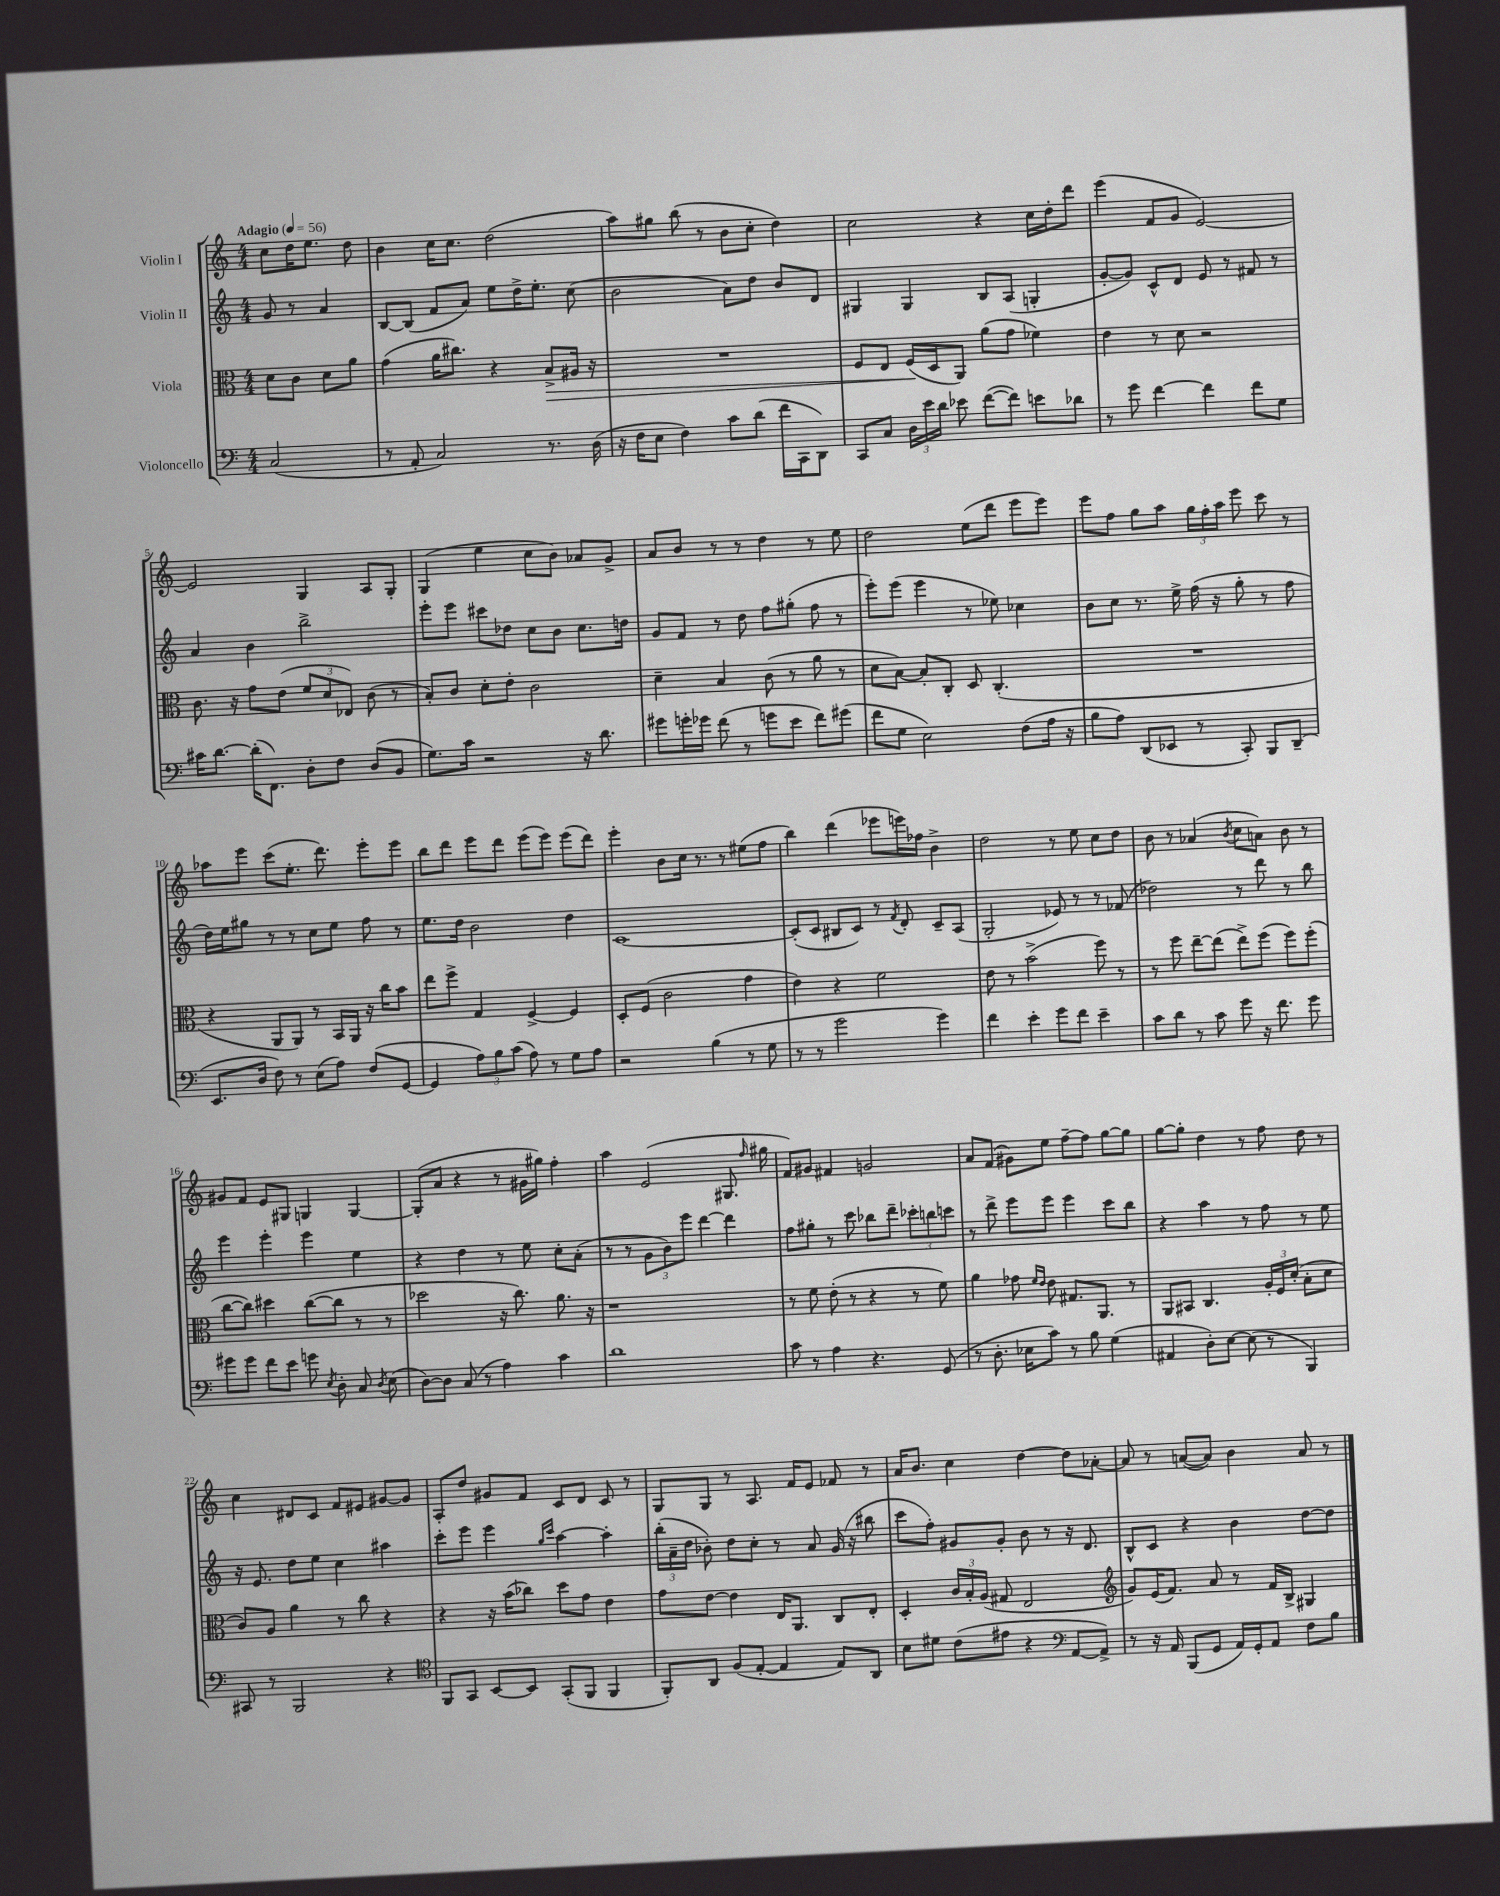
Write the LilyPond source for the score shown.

<<
\new StaffGroup <<
\new Staff = "s0" \with { instrumentName = "Violin I" } {
    \clef treble \key c \major \numericTimeSignature \time 4/4 \partial 2 \tempo "Adagio" 4 = 56
    \autoBeamOff c''8[ d''16 e''8.] d''8 |
    b'4 c''16[ c''8.] d''2( |
    a''8[) gis''8] b''8( r8 b'8[ c''8]-. d''4) |
    c''2 r4 c''16[ d''16-. d'''8] |
    e'''4( f'8[ g'8] e'2~) |
    e'2 g4 a8[ g8]-. |
    g4( e''4 c''8[ b'8]) aes'8[ g'8]-> |
    a'8[ b'8] r8 r8 d''4 r8 e''8 |
    d''2 e''8[( d'''8] e'''8[ e'''8]) |
    e'''8[ f''8] g''8[ a''8] \tuplet 3/2 { g''16[ f''16-. a''16] } e'''8 c'''8 r8 |
    aes''8[ e'''8] c'''8[( e''8.]-. d'''8.) e'''8[-. e'''8] |
    b''8[ d'''8] e'''8[ d'''8] e'''8[( e'''8]) e'''8[( d'''8]) |
    e'''4-. b'8[ c''16] r8. r8 eis''8[( f''8] |
    b''4) d'''4( ees'''8[ e'''16) fes''16] b'4-> |
    d''2 r8 e''8 c''8[ d''8] |
    b'8 r8 aes'4( \acciaccatura { b'8 } c''8[ a'8]) b'8 r8 |
    gis'8[ f'8] e'8[ gis8] g4 g4~ |
    g8[-.( a'8] r4 r8 gis'16[ gis''16]) f''4-. |
    a''4 e'2( gis8. \grace { f''16 } gis''16 |
    f'8[) gis'8] fis'4 g'2 |
    a'8[ f'8]( gis'8[) e''8] f''8[~-- f''8] g''8[~ g''8] |
    g''8[~ g''8]-. d''4 r8 f''8 d''8 r8 |
    c''4 dis'8[ c'8] f'8[ eis'8] gis'8[~ gis'8] |
    a8[-. d''8] gis'8[ f'8] c'8[ d'8] c'8 r8 |
    g8[ g8] r8 a8. f'16[ e'8] fes'8 r8 |
    a'16[ b'8.] c''4 d''4~ d''8[ aes'8]~-. |
    aes'8 r8 a'8[~( a'8]) b'4 a'8 r8 \bar "|." |
}
\new Staff = "s1" \with { instrumentName = "Violin II" } {
    \clef treble \key c \major \numericTimeSignature \time 4/4 \partial 2
    \autoBeamOff g'8 r8 a'4 |
    b8[~ b8]( f'8[ a'8]) e''8[ d''16-> e''8.]-. c''8( |
    b'2 a'8[) d''8] b'8[ d'8] |
    gis4 gis4 b8[ a8]( g4-. |
    g'8[~-. g'8]) c'8[-^ d'8] e'8 r8 fis'8 r8 |
    a'4 b'4 b''2-> |
    e'''8[-. e'''8] cis'''8[ des''8] c''8[ b'8] c''8.[ d''16] |
    g'8[ f'8] r8 d''8 f''8[ gis''8]-.( f''8 r8 |
    e'''8[-.) e'''8]( e'''4 r8 ees''8) ces''4 |
    b'8[ c''8] r8. e''16-> f''16( r16 g''8-. r8 f''8 |
    d''16[) e''16 gis''8] r8 r8 c''8[ e''8] f''8 r8 |
    e''8.[ d''16] b'2 d''4 |
    c'1~ |
    c'8[-.( c'8] bis8[ c'8]) r8 \acciaccatura { f'8 } d'8-. c'8[-- a8]( |
    g2-. ees'8) r8 r8 fes'8( |
    des''2) r8 d'''8 r8 b''8 |
    e'''4 e'''4-. e'''4 e''4 |
    r4 d''4 r8 e''8 c''8[-. a'8]-.( |
    r8 r8 \tuplet 3/2 { g'8[ b'8) e'''8] } d'''4~ d'''4 |
    f''8[ gis''8]-. r8 c'''8 bes''8[ d'''8]-- \tuplet 3/2 { ces'''8[-. b''8 c'''8] } |
    r8 d'''8-> e'''8[ e'''8] e'''4 c'''8[ b''8] |
    r4 a''4 r8 f''8 r8 e''8 |
    r16 e'8. d''8[ e''8] c''4 ais''4 |
    c'''8[-. e'''8] e'''4 \grace { g''16[ c'''16] } a''4~ a''4-. |
    \tuplet 3/2 { b''16[-.( a'16-- d''16] } bes'8-.) d''8[ c''8]-. r8 a'8 g'16( r16 bis''8 |
    c'''8[ f''8]-.) gis'8[ gis'8]-. b'8 r8 r16 d'8. |
    b8[-^ c'8] r4 b'4 d''8[~ d''8] \bar "|." |
}
\new Staff = "s2" \with { instrumentName = "Viola" } {
    \clef alto \key c \major \numericTimeSignature \time 4/4 \partial 2
    \autoBeamOff d'8[ c'8] d'8[ a'8] |
    g'4( a'16[ cis''8.]) r4 b8[->\> ais16] r16 |
    R1 |
    f8[ e8] f16[\!( d16 a,8]) a'8[( g'8] fes'4) |
    e'4 r8 d'8 r2 |
    c'8. r16 g'8[ e'8]( \tuplet 3/2 { f'8[ d'8 ees8]) } c'8( r8 |
    b8[-.) c'8] d'8[-. e'8]-. c'2 |
    d'4-- b4 c'8( r8 a'8 r8 |
    d'8[ b8]~) b8[-. c8]-. d8 c4.-.( |
    R1 |
    r4 a,8[ a,8]) r8 b,16[ a,16] r16 c''16[ b'8] |
    e''8[ f''8]-> g4 f4~-> f4 |
    d8[-. f8]( c'2 g'4 |
    e'4) r4 f'2 |
    e'8 r8 b'2->( f''8) r8 |
    r8 f''8 e''8[~-- e''8]( e''8[->) f''8]( f''8[) f''8]-.( |
    c''8[~ c''8]) dis''4 c''8[~( c''8] r8 r8 |
    des''2 r16 c''8.) a'8. r16 |
    r1 |
    r8 f'8 e'8-.( r8 r4 r8 f'8) |
    a'4 ges'8 \grace { f'16[ e'16] } e'8 gis8.[ a,8.] r8 |
    a,8[ bis,8] c4. \tuplet 3/2 { a16[-. f16 d'16]-.( } b8[-. d'8] |
    c'8[) a8] a'4 r8 c''8 r4 |
    r4 r16 b'16[( ces''8]) d''8[ g'8] e'4 |
    g'8[ e'8]~ e'4 e16[ a,8.] c8[ e8]-. |
    d4-. \tuplet 3/2 { c'16[ b16-. a16]( } gis8 e2 |
    \clef treble g'8[) e'16( f'8.]) a'8 r8 f'16[ b16]-> gis4 \bar "|." |
}
\new Staff = "s3" \with { instrumentName = "Violoncello" } {
    \clef bass \key c \major \numericTimeSignature \time 4/4 \partial 2
    \autoBeamOff c2( |
    r8 a,8-. c2) r8. d16( |
    r16 f16[ e8] f4) c'8[ d'8]( f'16[ c,16 d,8]) |
    c,8[ c8] \tuplet 3/2 { d16[ e'16 d'16] } ees'8 f'8[~( f'8]) e'8[ des'8] |
    r8 g'8 f'4~ f'4 f'8[ g8] |
    cis'16[ d'8.]~ d'16[-.( f,8.]) d8[-. f8] d8[( b,8] |
    g8.[) c'16] r2 r16 d'8. |
    gis'8[ g'16-. ges'16] f'8( r8 g'8[ e'8] f'8[) gis'8]( |
    f'8[ g8] e2) f8[( a16] r16 |
    b8[ a8]) d,8[( ees,8] r8 c,8-.) b,,8[ d,8]--( |
    e,8.[ d16] f8) r8 e8[( a8]) f8[( g,8]~ |
    g,4 \tuplet 3/2 { a8[) b8 c'8]( } a8) r8 g8[ a8] |
    r2 b4( r8 g8 |
    r8 r8 g'2 g'4) |
    f'4 e'4-. g'8[ f'8] e'4-- |
    c'8[ d'8] r8 c'8 g'8 r16 f'8. g'8 |
    gis'8[ gis'8] f'8[ e'8] g'8 \acciaccatura { e8 } d8-. c8 \acciaccatura { d8 } e8( |
    d8[~) d8] c8( r8 a4) c'4 |
    d'1 |
    c'8 r8 a4 r4. g,8( |
    r8 d8.-. ees16[ c'8]) r8 b8 g4( |
    ais,4 d8[-.) e8]~ e8( r8 b,,4) |
    cis,8 r8 b,,2 r4 |
    \clef tenor f,8[ g,8] b,8[~ b,8] g,8[-.( f,8] f,4 |
    f,8[-.) a,8] f8[( e8]~-. e4 e8[) a,8] |
    b8[ dis'8] c'8[( eis'8] r4 \clef bass a,8[~ a,8]->) |
    r8 r16 a,16 b,,8[( g,8] a,16[) g,16-. a,8] f8[ b8] \bar "|." |
}
>>
>>
